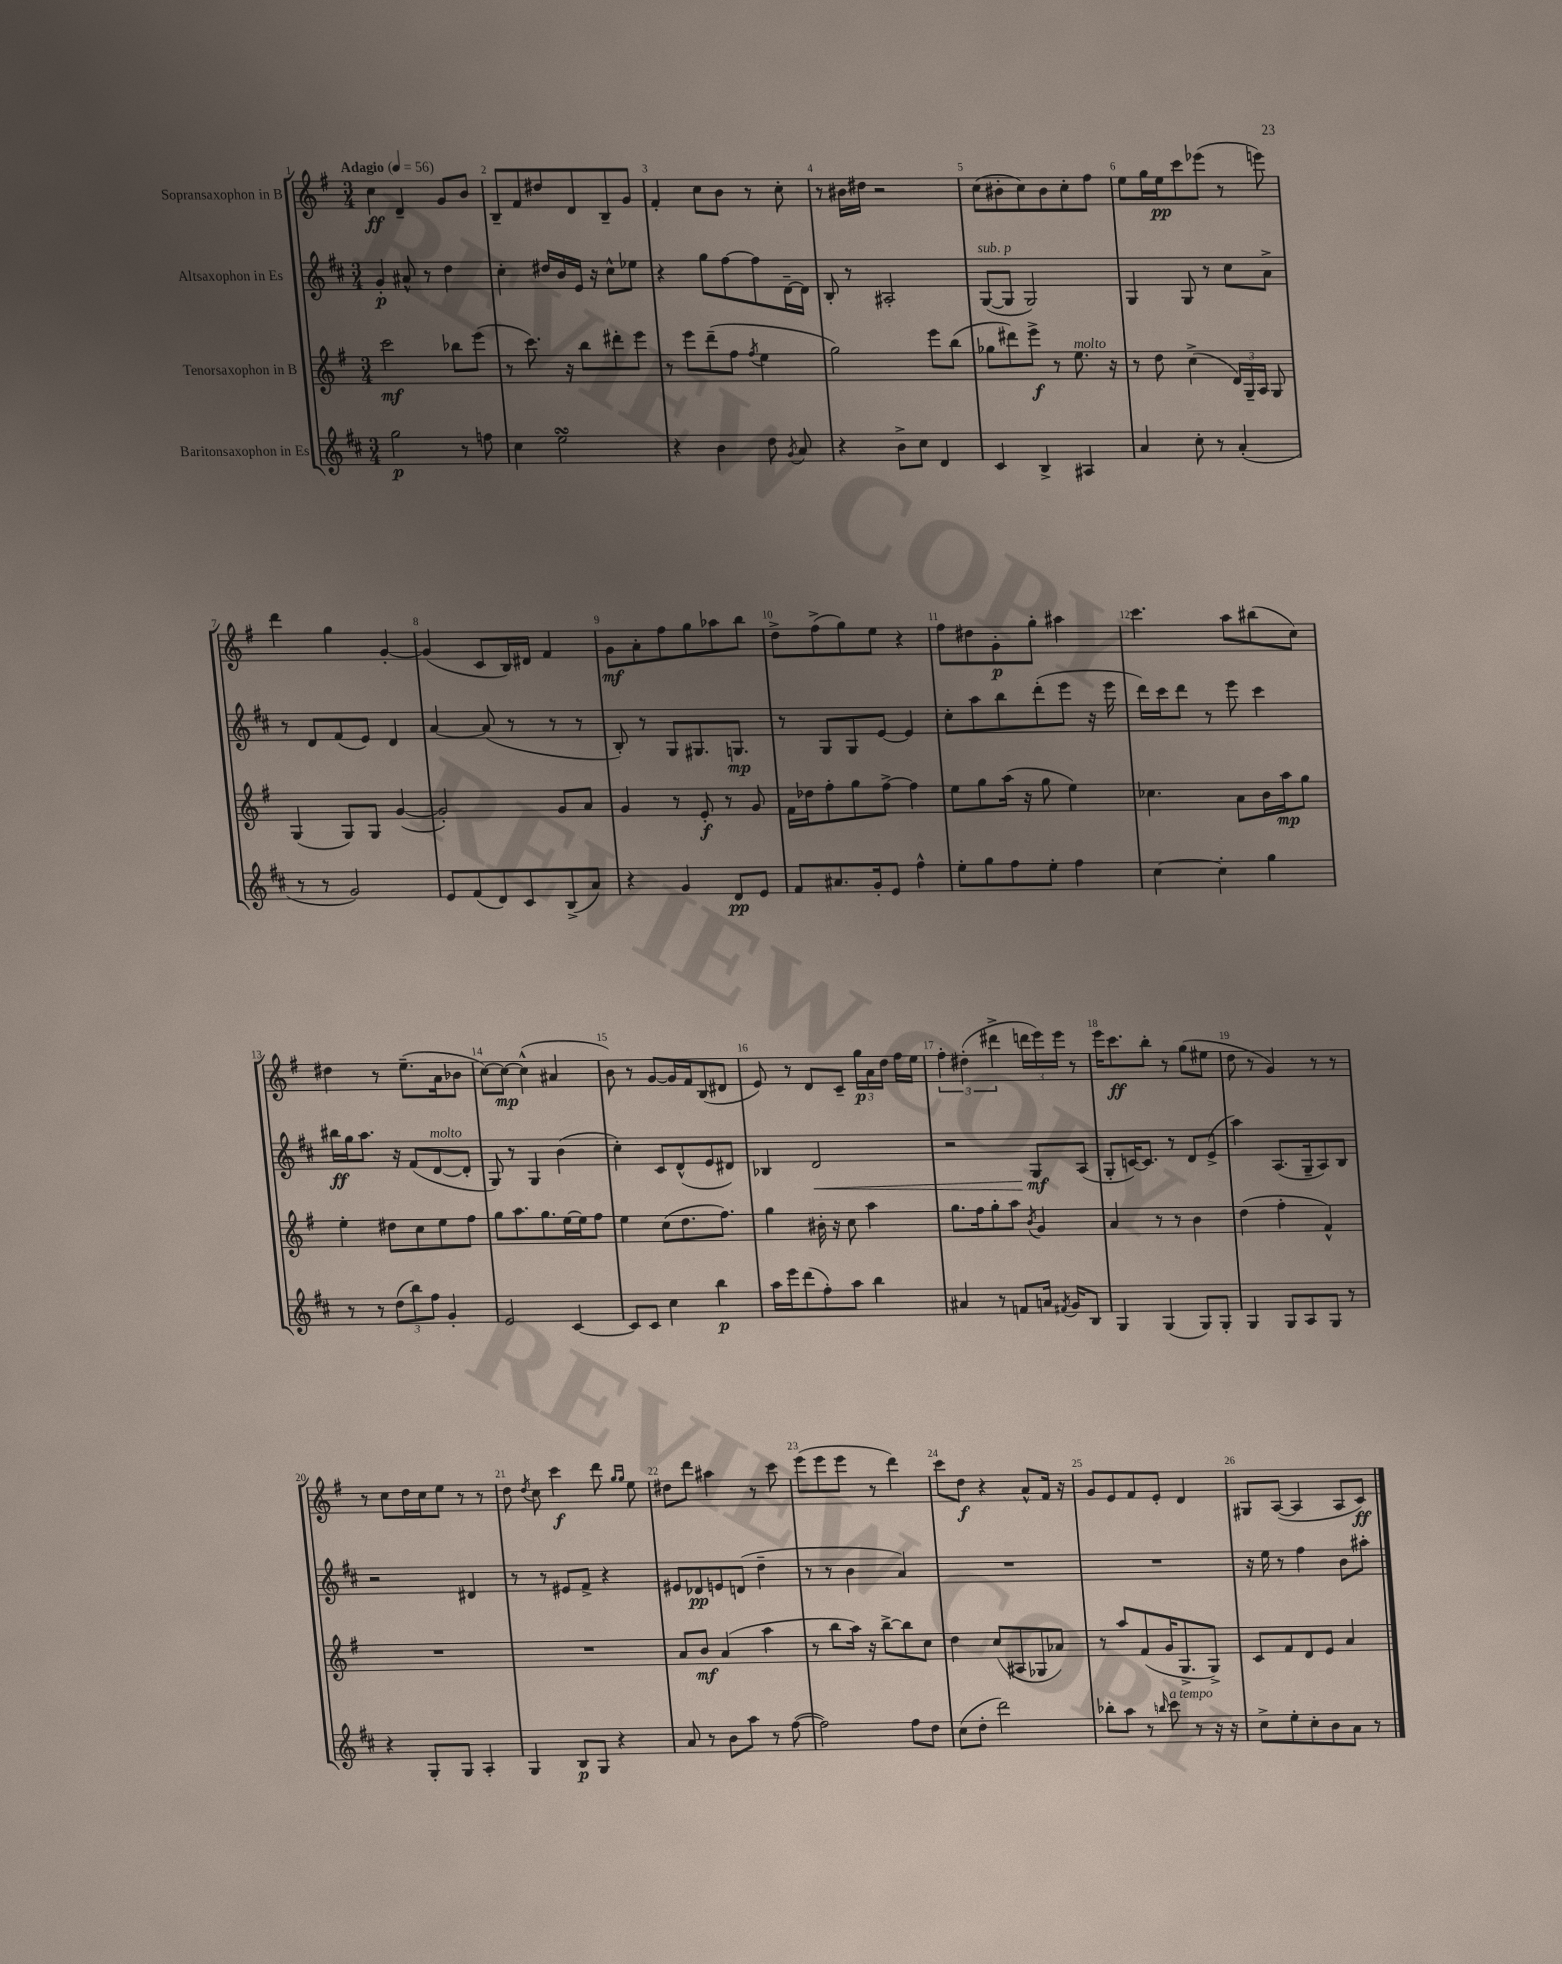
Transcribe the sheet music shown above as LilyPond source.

<<
\new StaffGroup <<
\new Staff = "s0" \with { instrumentName = "Sopransaxophon in B" } {
    \clef treble \key g \major \numericTimeSignature \time 3/4 \tempo "Adagio" 4 = 56
    \autoBeamOff c''4\ff d'4-- g'8[ b'8] |
    b8[-- fis'8 dis''8 d'8 b8-- g'8] |
    fis'4-. c''8[ b'8] r8 c''8-. |
    r8 bis'16[ dis''16] r2 |
    c''8[( bis'8-. c''8) bis'8 c''8-. fis''8] |
    e''8[ g''16 e''16\pp c'''8 ees'''8]( r8 e'''8) |
    d'''4 g''4 g'4~-. |
    g'4( c'8[ b16) dis'16] fis'4 |
    g'8[\mf a'8-. fis''8 g''8 aes''8 b''8] |
    d''8[-> fis''8->( g''8) e''8] r4 |
    fis''8[ dis''8 g'8-.\p g''8]-. ais''4 |
    c'''4. a''8[ bis''8( c''8]) |
    dis''4 r8 e''8.[--( a'16 bes'8] |
    c''8[~) c''8]~\mp c''4-^( ais'4 |
    b'8) r8 g'8[~ g'16 fis'16 b8( dis'8] |
    e'8) r8 d'8[ c'8]-- \tuplet 3/2 { g''16[\p a'16 d''16] } fis''16[ e''16] |
    \tuplet 3/2 { fis''4-. dis''4-.( dis'''4-> } \tuplet 3/2 { d'''16[ e'''16) e'''16] } r8 |
    e'''16[ c'''8.\ff b''8]-. r8 g''8[( eis''8] |
    d''8 r8 g'4) r8 r8 |
    r8 c''8[ d''16 c''16 e''8] r8 r8 |
    d''8 \acciaccatura { d''8 } c''8 c'''4\f d'''8 \grace { g''16[ g''16] } e''8 |
    dis''8[ d'''8] ais''4 r8 c'''8 |
    e'''8[( e'''8 e'''8] r8 d'''4) |
    c'''8[ d''8]\f r4 a'8[-^ fis'16] r16 |
    g'8[ e'8 fis'8 e'8]-. d'4 |
    gis8[ a8]~( a4 a8[ c'8]\ff) \bar "|." |
}
\new Staff = "s1" \with { instrumentName = "Altsaxophon in Es" } {
    \clef treble \key d \major \numericTimeSignature \time 3/4
    \autoBeamOff g'4-.\p ais'8-^ r8 d''4 |
    cis''4-. dis''16[ b'16 e'16] r16 cis''8[-^ ees''8] |
    r4 g''8[ fis''8~ fis''8 d'16~-- d'16] |
    b8-. r8 ais2-. |
    g8[~^\markup { \italic "sub. p" }( g8] g2) |
    g4 g8 r8 cis''8[ a'8]-> |
    r8 d'8[ fis'8( e'8]) d'4 |
    a'4~ a'8( r8 r8 r8 |
    b8-.) r8 g8[ gis8. g8.]\mp |
    r8 g8[ g8 e'8]~ e'4 |
    cis''8[-. a''8 b''8 d'''8-.( e'''8] r16 e'''16 |
    d'''16[) cis'''16 d'''8] r8 e'''8 cis'''4 |
    bis''16[\ff g''16 a''8.] r16 fis'8[( d'8~^\markup { \italic "molto" } d'8]-. |
    g8) r8 g4 b'4( |
    cis''4-.) cis'8[ d'8-^( e'8 dis'8]) |
    bes4 d'2\< |
    r2 g8[\mf\! a8]( |
    g8[-. c'16~) c'8.] r8 d'8[ e'8]->( |
    a''4) a8.[( g16-- a8) b8] |
    r2 dis'4 |
    r8 r8 eis'8[ fis'8]-> r4 |
    eis'8[ des'8\pp e'8 d'8]( d''4-- |
    r8 r8 b'4 a'4) |
    R2. |
    R2. |
    r16 e''16 r8 fis''4 b'8[ ais''8]-. \bar "|." |
}
\new Staff = "s2" \with { instrumentName = "Tenorsaxophon in B" } {
    \clef treble \key g \major \numericTimeSignature \time 3/4
    \autoBeamOff c'''2\mf bes''8[ e'''8]( |
    r8 c'''8.) r16 b''8[ dis'''8-. e'''8] |
    r8 e'''8[ d'''8--( fis''8] \acciaccatura { fis''8 } e''4 |
    g''2) e'''8[ b''8]( |
    ges''8[ dis'''8) e'''8]->\f r8 e''8.^\markup { \italic "molto" } r16 |
    r8 d''8 c''4->( \tuplet 3/2 { d'16[) g16-- a16] } g8 |
    g4( g8[) g8] g'4~( |
    g'2-.) g'8[ a'8] |
    g'4 r8 e'8-.\f r8 g'8 |
    fis'16[ des''16 fis''8-. g''8 fis''8]~-> fis''4 |
    e''8[ g''8 a''16]( r16 g''8 e''4) |
    ces''4. a'8[ b'16 a''16\mp g''8] |
    e''4-. dis''8[ c''8 e''8 fis''8] |
    g''8[ a''8. g''8. e''16~ e''16 fis''8] |
    e''4 c''8[( d''8. fis''8.]) |
    g''4 bis'16-. r16 c''8 a''4 |
    g''8.[ fis''16 g''8-. a''8] \acciaccatura { b'8 } g'4 |
    a'4 r8 r8 b'4 |
    d''4( fis''4-. fis'4-^) |
    R2. |
    R2. |
    a'8[ b'8]\mf a'4( a''4 |
    r8 b''8[ a''16]) r16 b''8[~-> b''8 c''8] |
    d''4 c''8[( ais8 ges8 aes'8]) |
    r8 a''8[ fis'8( g'16 g8.-> g8]->) |
    c'8[ fis'8 d'8 e'8] a'4 \bar "|." |
}
\new Staff = "s3" \with { instrumentName = "Baritonsaxophon in Es" } {
    \clef treble \key d \major \numericTimeSignature \time 3/4
    \autoBeamOff g''2\p r8 f''8 |
    cis''4 e''2\turn |
    r4 b'4 d''8 \acciaccatura { g'8 } a'8 |
    r4 b'8[-> cis''8] d'4 |
    cis'4 b4-> ais4 |
    a'4 cis''8-. r8 a'4-.( |
    r8 r8 g'2) |
    e'8[ fis'8( d'8) cis'8 b8->( a'8]) |
    r4 g'4 d'8[\pp e'8] |
    fis'8[ ais'8. g'16-. e'8] fis''4-^ |
    e''8[-. g''8 fis''8 e''8]-. fis''4 |
    cis''4~ cis''4-. g''4 |
    r8 r8 \tuplet 3/2 { d''8[( b''8) fis''8] } g'4-. |
    e'2 cis'4~ |
    cis'8[ cis'8] cis''4 b''4\p |
    a''16[ e'''16 d'''8( fis''8-.) a''8] b''4 |
    ais'4 r8 f'8[ a'16] \acciaccatura { fis'8 } g'16[ b8] |
    g4 g4( g8[) g8]-. |
    g4 g8[ a8 g8] r8 |
    r4 g8[-. g8] a4-. |
    g4 b8[\p g8] r4 |
    a'8 r8 b'8[ a''8] r8 fis''8~( |
    fis''2) fis''8[ d''8] |
    cis''8[( d''8]-. d'''2) |
    bes''8[-. a''8] r8 \grace { b''16 } cis'''8^\markup { \italic "a tempo" } r8 r16 r16 |
    cis''8[-> e''8-. cis''8-. b'8 a'8] r8 \bar "|." |
}
>>
>>
\layout { \context { \Score \override BarNumber.break-visibility = ##(#f #t #t) barNumberVisibility = #all-bar-numbers-visible } }
